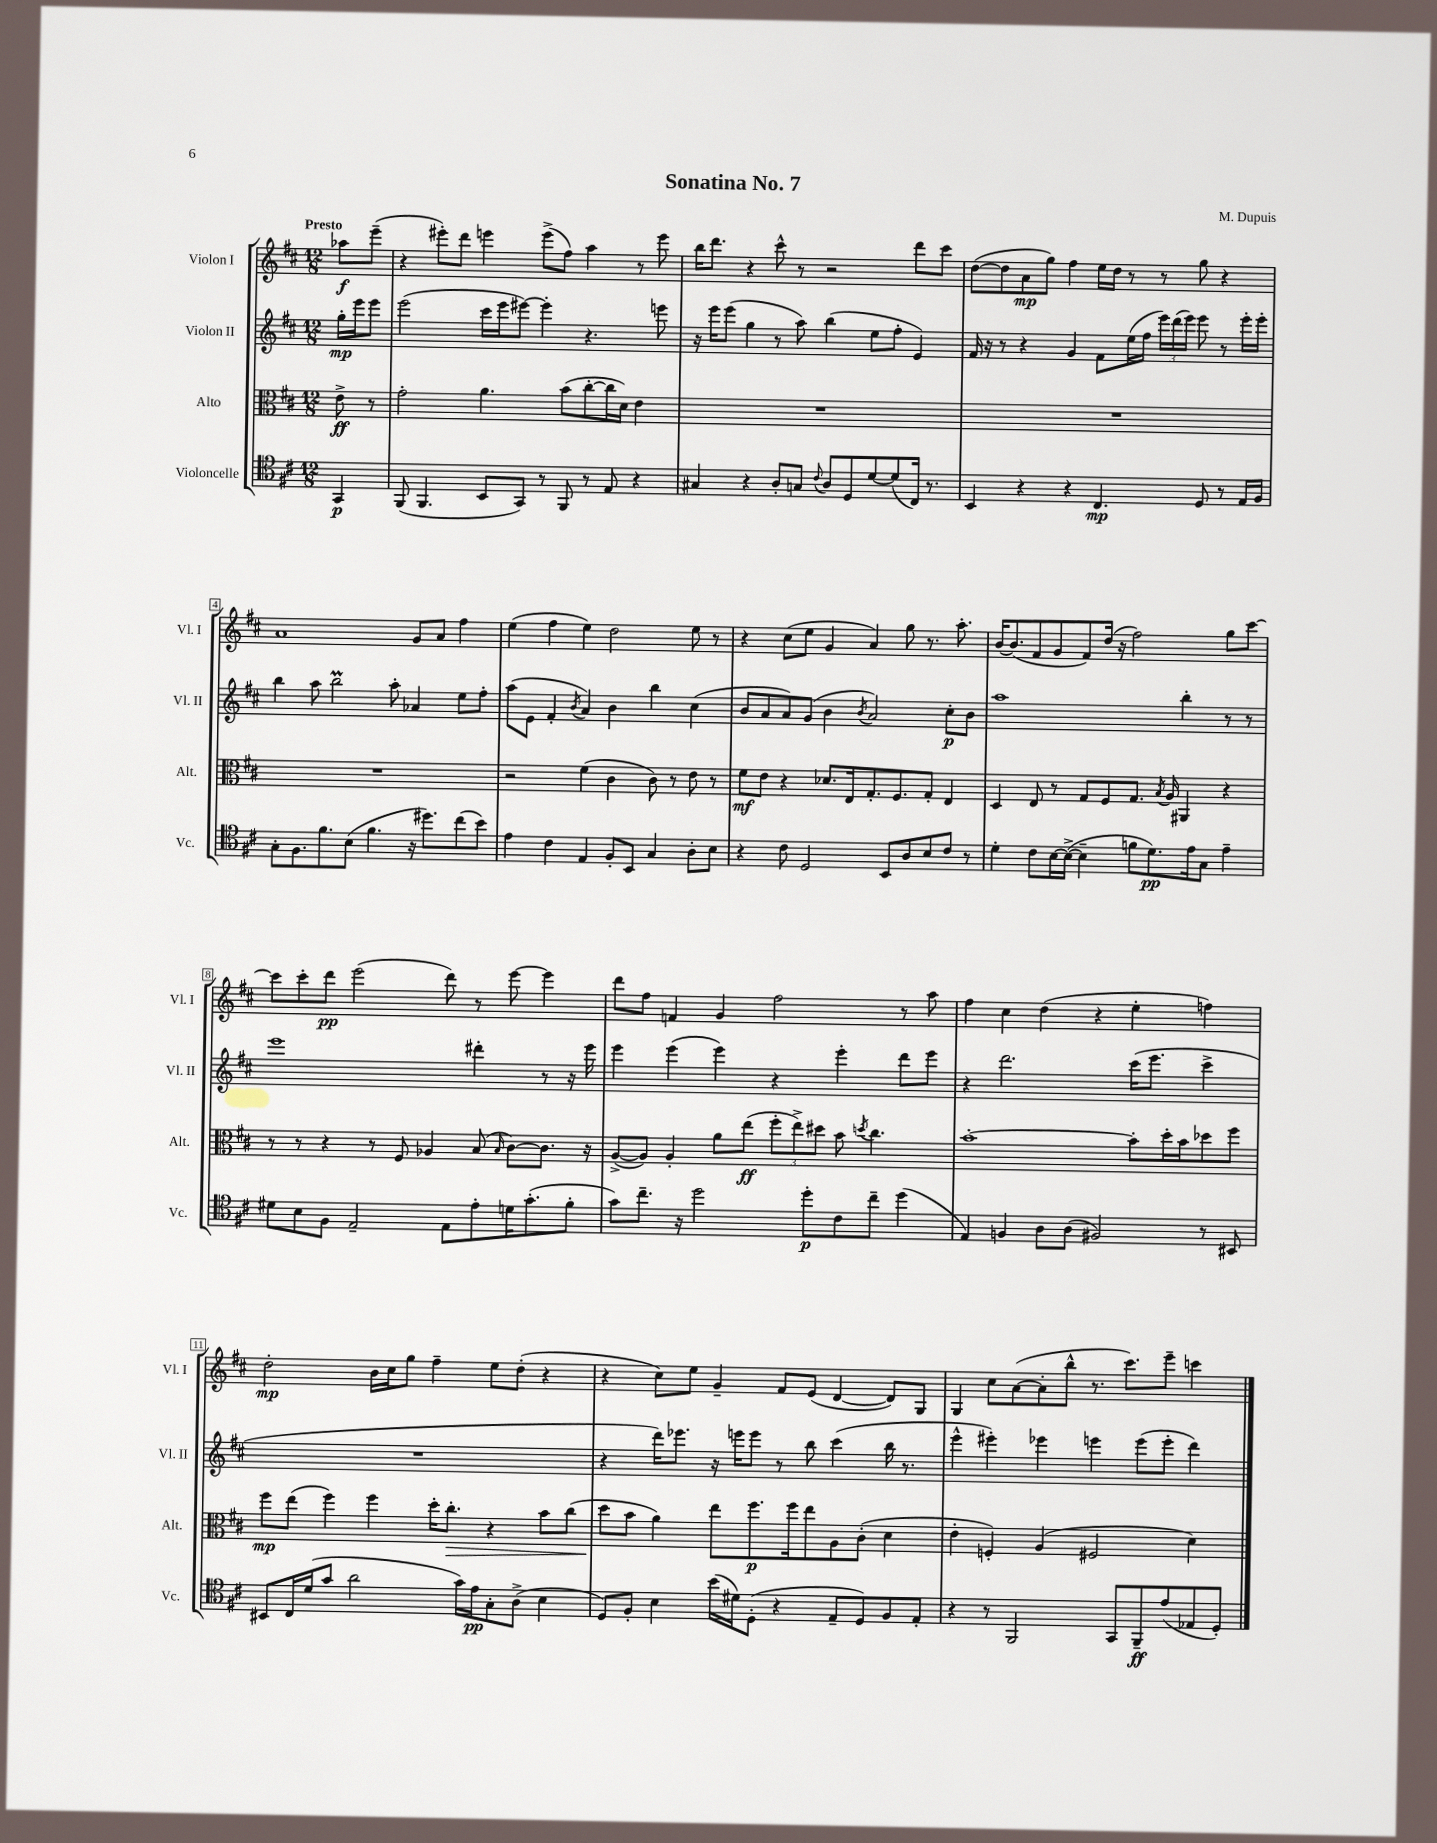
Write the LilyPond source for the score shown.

\header { title = "Sonatina No. 7" composer = "M. Dupuis" }
<<
\new StaffGroup <<
\new Staff = "s0" \with { instrumentName = "Violon I" shortInstrumentName = "Vl. I" } {
    \clef treble \key d \major \numericTimeSignature \time 12/8 \partial 4 \tempo "Presto"
    \autoBeamOff aes''8[\f e'''8]--( |
    r4 eis'''8[-.) d'''8] e'''4 e'''8[->( fis''8]) a''4 r8 e'''8 |
    b''16[ d'''8.] r4 cis'''8-^ r8 r2 d'''8[ cis'''8] |
    d''8[~( d''8 a'8\mp g''8]) fis''4 e''16[ d''16] r8 r8 g''8 r4 |
    a'1 g'8[ a'8] fis''4 |
    e''4( fis''4 e''4) d''2 e''8 r8 |
    r4 cis''8[( e''8] g'4 a'4) g''8 r8. a''8.-. |
    b'16[~ b'8.( fis'8 g'8 fis'8) d''16]( r16 fis''2) g''8[ cis'''8]~ |
    cis'''8[ cis'''8-. d'''8]\pp e'''2( d'''8) r8 e'''8~ e'''4 |
    d'''8[ fis''8] f'4 g'4 fis''2 r8 a''8 |
    fis''4 cis''4 d''4( r4 e''4-. f''4) |
    d''2-.\mp b'16[ cis''16 g''8] fis''4-- e''8[ d''8]-.( r4 |
    r4 cis''8[) e''8] g'4-- fis'8[ e'8]( d'4~ d'8[) g8] |
    g4 cis''8[ a'8~( a'8-. b''8]-^ r8. cis'''8.[) e'''8]-- c'''4 \bar "|." |
}
\new Staff = "s1" \with { instrumentName = "Violon II" shortInstrumentName = "Vl. II" } {
    \clef treble \key d \major \numericTimeSignature \time 12/8 \partial 4
    \autoBeamOff g''16[-.\mp e'''16 e'''8] |
    e'''2( cis'''16[ e'''16 eis'''8]~) eis'''4-. r4. e'''8 |
    r16 e'''16[ e'''8]( g''4 r8 a''8) b''4( e''8[ fis''8]-. e'4) |
    fis'16 r16 r8 r4 g'4 fis'8[ e''16( fis''16] \tuplet 3/2 { e'''16[) d'''16( e'''16]) } e'''8 r8 e'''16[-. e'''16]-. |
    b''4 a''8 b''2\prall a''8-. aes'4 e''8[ fis''8]-. |
    a''8[( e'8] fis'4-. \acciaccatura { b'8 } a'4) b'4 b''4 cis''4( |
    b'8[ a'8 a'8) g'8]( b'4 \acciaccatura { b'8 } a'2) cis''8[-.\p b'8] |
    a''1 b''4-. r8 r8 |
    e'''1 dis'''4-. r8 r16 e'''16 |
    e'''4 e'''4( e'''4) r4 e'''4-. d'''8[ e'''8] |
    r4 d'''2. cis'''16[( e'''8.] cis'''4-> |
    R1. |
    r4 d'''16[) ees'''8.] r16 e'''16[ e'''8] r8 b''8 cis'''4( b''16 r8. |
    e'''4-^ eis'''4-.) ees'''4 e'''4 e'''8[( e'''8]-. d'''4) \bar "|." |
}
\new Staff = "s2" \with { instrumentName = "Alto" shortInstrumentName = "Alt." } {
    \clef alto \key d \major \numericTimeSignature \time 12/8 \partial 4
    \autoBeamOff e'8->\ff r8 |
    g'2-. a'4. b'8[( cis''8~-. cis''16 d'16]) e'4 |
    R1. |
    R1. |
    R1. |
    r2 fis'4( cis'4 cis'8) r8 e'8 r8 |
    fis'8[\mf e'8] r4 des'8.[ e16 g8.-. fis8. g8]-. e4 |
    d4 e8 r8 g8[ fis8 g8.] \acciaccatura { b8 } a16 ais,4 r4 |
    r8 r8 r4 r8 fis8 aes4 b8( \grace { b16 } cis'8[~) cis'8.] r16 |
    a8[~->( a8]) a4-. a'8[ e''8]\ff( \tuplet 3/2 { fis''8[-. e''8->) dis''8] } b'8 \acciaccatura { d''8 } cis''4. |
    b'1~-. b'8[-. d''16-. b'16 des''8 fis''8] |
    fis''8[\mp e''8]( fis''4) fis''4 d''16[-. cis''8.]-.\> r4 b'8[ cis''8]( |
    d''8[\! b'8] a'4) e''8[ fis''8.\p fis''16 e''8 a8 cis'8]-.( d'4 |
    e'4-. f4-.) a4( fis2 d'4) \bar "|." |
}
\new Staff = "s3" \with { instrumentName = "Violoncelle" shortInstrumentName = "Vc." } {
    \clef tenor \key d \major \numericTimeSignature \time 12/8 \partial 4
    \autoBeamOff g,4\p |
    fis,8( fis,4. b,8[ g,8]) r8 fis,8 r8 e8 r4 |
    gis4 r4 a8[-. g8] \appoggiatura { cis'8 } a8[ d8 d'8~ d'8( cis16]) r8. |
    b,4 r4 r4 cis4.\mp d8 r8 e16[ fis16] |
    g8[-. fis8. fis'8. b8]( fis'4. r16 dis''8.[) cis''8( b'8]) |
    e'4 cis'4 e4 fis8[-. b,8] g4 a8[-. b8] |
    r4 cis'8 d2 b,8[ a8 b8 cis'8] r8 |
    d'4-. cis'8[ b16~ b16]~->( b4-- f'8[ d'8.\pp) e'16 g8] e'4-- |
    dis'8[ b8 fis8] e2-- e8[ e'8-. d'16 g'8.-.( fis'8]-. |
    g'8[) cis''8.]-- r16 d''2 d''8[-.\p cis'8 cis''8]-- d''4( |
    e4) f4 a8[ a8]( fis2) r8 bis,8 |
    bis,8[ cis16 d'16( g'8] a'2 g'16[) e'16\pp g8-. a8]->( b4 |
    d8[) fis8]-. b4 b'16[( dis'16) d8]-.( r4 e8[-- d8) fis8 e8]-. |
    r4 r8 fis,2 g,8[ fis,8--\ff e'8( ees8 d8]-.) \bar "|." |
}
>>
>>
\layout { \context { \Score \override BarNumber.stencil = #(make-stencil-boxer 0.1 0.3 ly:text-interface::print) } }
